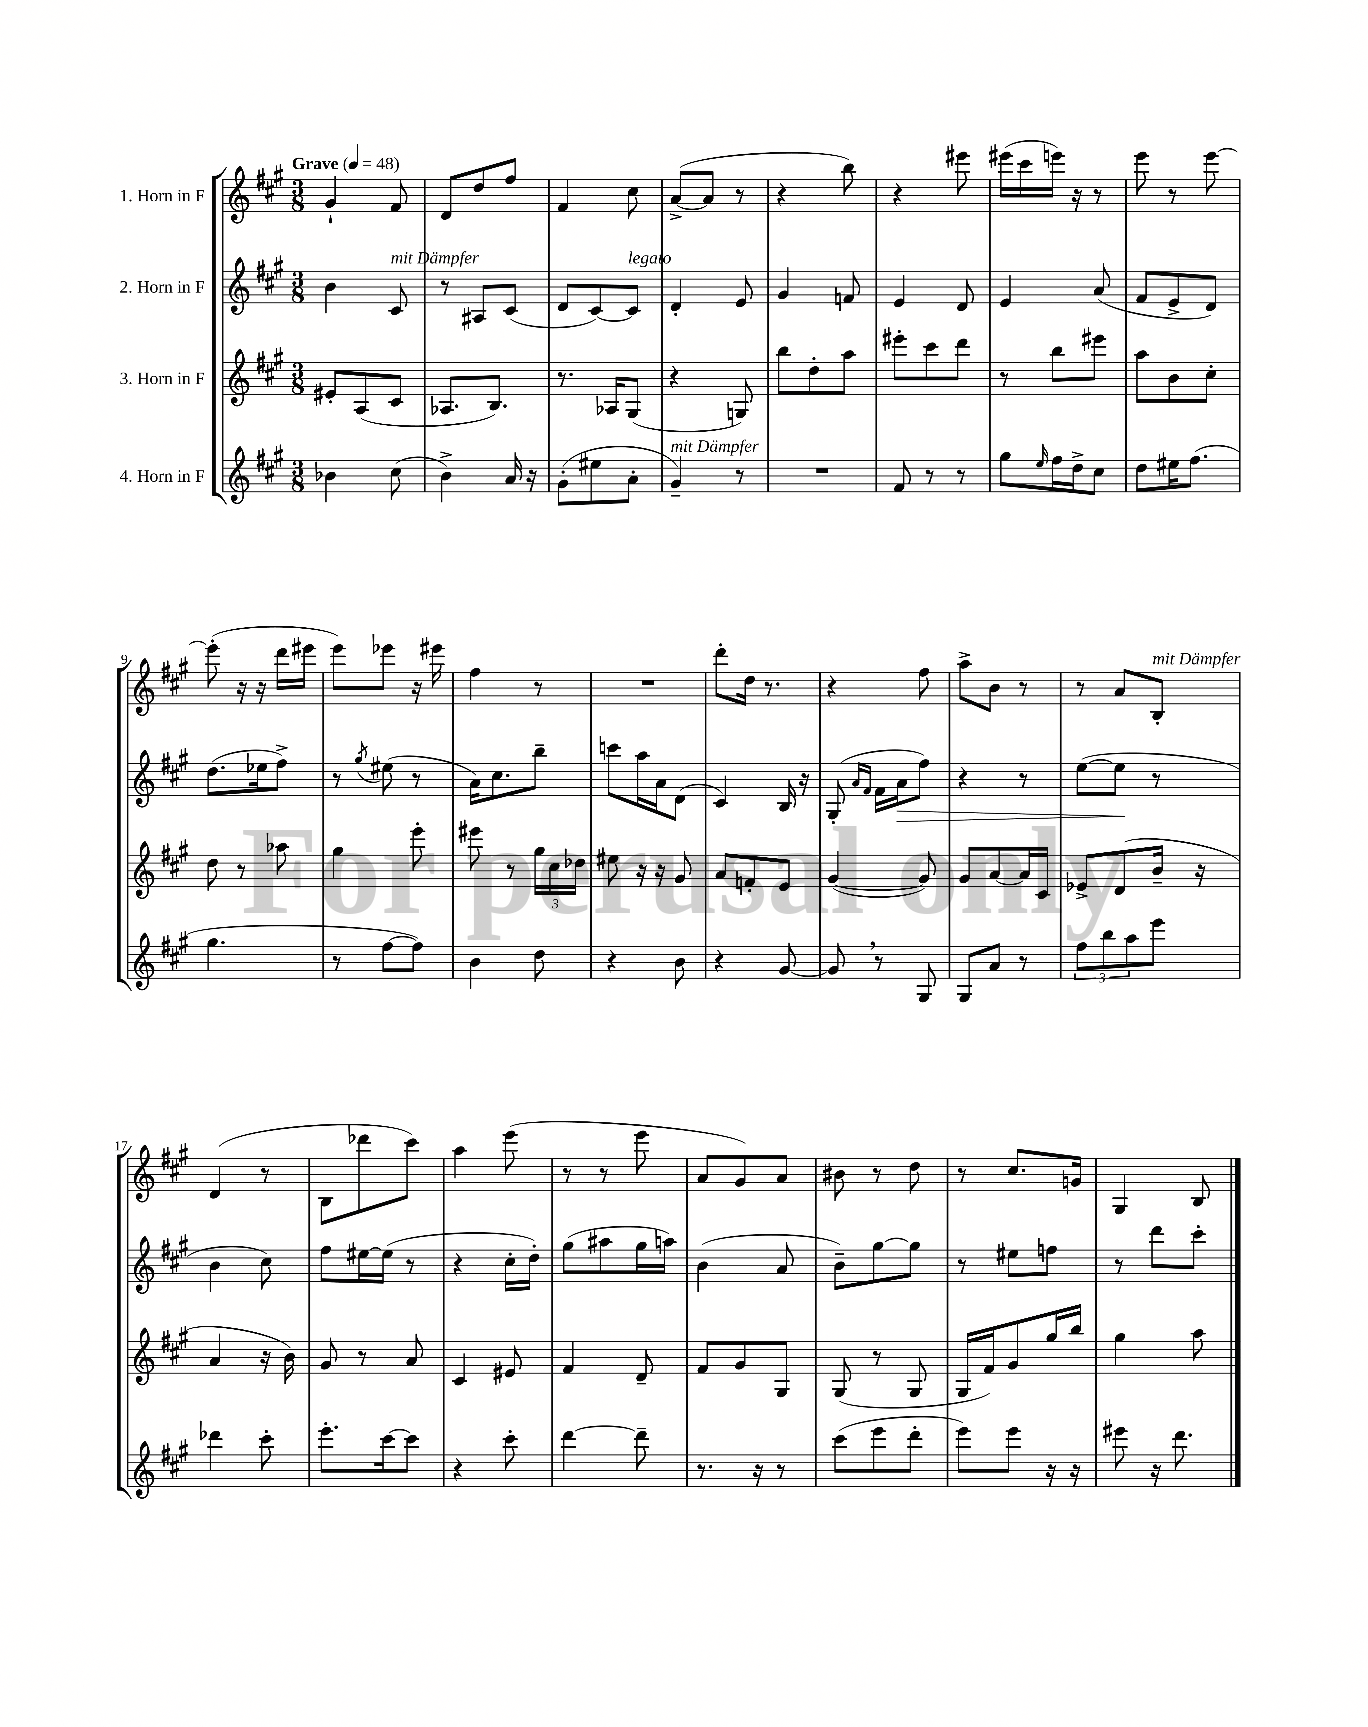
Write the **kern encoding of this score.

**kern	**kern	**kern	**kern
*staff4	*staff3	*staff2	*staff1
*clefG2	*clefG2	*clefG2	*clefG2
*k[f#c#g#]	*k[f#c#g#]	*k[f#c#g#]	*k[f#c#g#]
*M3/8	*M3/8	*M3/8	*M3/8
*MM48	*MM48	*MM48	*MM48
4b-\	8e#'/L	4b\	4g#`/
.	(8A/	.	.
(8cc#\	8c#/J	8c#/	8f#/
=	=	=	=
4b^\)	8.A-/L	8r	8d/L
.	.	8A#/L	8dd/
.	8.B/J)	.	.
16a/	.	(8c#/J	8ff#/J
16r	.	.	.
=	=	=	=
(8g#'\L	8.r	8d/L	4f#/
8ee#\	.	[8c#/)	.
.	16A-/LK	.	.
8a'\J	(8G#/J	8c#/]J	8cc#\
=	=	=	=
4g#~/)	4r	4d'/	([8a^/L
.	.	.	8a/]J
8r	8G/)	8e/	8r
=	=	=	=
4.r	8bb\L	4g#/	4r
.	8dd'\	.	.
.	8aa\J	8f/	8bb\)
=	=	=	=
8f#/	8eee#'\L	4e/	4r
8r	8ccc#\	.	.
8r	8ddd\J	8d/	8eee#\
=	=	=	=
8gg#\L	8r	4e/	(16eee#\LL
.	.	.	16ccc#\
16qqee/	.	.	.
16ff#\L	8bb\L	.	16eee\JJ)
16dd^\J	.	.	16r
8cc#\J	8eee#\J	(8a/	8r
=	=	=	=
8dd\L	8aa\L	8f#/L	8eee\
16ee#\K	8b\	8e^/	8r
(8.ff#\J	.	.	.
.	8cc#'\J	8d/J)	[8eee\
=	=	=	=
4.gg#\	8dd\	(8.dd\L	(8eee'\]
.	8r	.	16r
.	.	16ee-\k	16r
.	8aa-\	8ff#^\J)	16ddd\LL
.	.	.	16eee#\JJ
=	=	=	=
8r	4gg#\	8r	8eee\L)
.	.	8qgg#/	.
[8ff#\L	.	(8ee#\	8eee-\J
8ff#\]J)	8eee'\	8r	16r
.	.	.	16eee#\
=	=	=	=
4b\	8eee#\	16a\LK)	4ff#\
.	.	8.cc#\	.
.	8r	.	.
8dd\	24gg#\LL	8bb~\J	8r
.	24cc#\	.	.
.	24dd-\JJ	.	.
=	=	=	=
4r	8ee#\	8ccc\L	4.r
.	16r	16aa\L	.
.	16r	16a\J	.
8b\	8g#/	(8d\J	.
=	=	=	=
4r	8a/L	4c#/)	8ddd'\L
.	8f'/	.	16dd\Jk
.	.	.	8.r
[8g#/	8e/J	16B/	.
.	.	16r	.
=	=	=	=
8g#/]	([4g#/	(8G#'/	4r
.	.	16qqa/LL	.
.	.	16qqf#/JJ	.
8r	.	16f#\LL	.
.	.	16a\J	.
8G#/	8g#/])	8ff#\J)	8ff#\
=	=	=	=
8G#/L	8g#/L	4r	8aa^\L
8a/J	[8a/	.	8b\J
8r	16a/]L	8r	8r
.	16c#/JJ	.	.
=	=	=	=
12ff#\L	8e-^/L	([8ee\L	8r
12bb\	.	.	.
.	(8d/	8ee\]J	8a/L
12aa\	.	.	.
8eee\J	16b~/Jk	8r	8B'/J
.	16r	.	.
=	=	=	=
4ddd-\	4a/	4b\	(4d/
8ccc#'\	16r	8cc#\)	8r
.	16b\)	.	.
=	=	=	=
8.eee'\L	8g#/	8ff#\L	8B\L
.	8r	[16ee#\L	8ddd-\
[16ccc#\k	.	(16ee#\]JJ	.
8ccc#\]J	8a/	8r	8ccc#\J)
=	=	=	=
4r	4c#/	4r	4aa\
8ccc#'\	8e#/	16cc#'\LL	(8eee\
.	.	16dd'\JJ)	.
=	=	=	=
[4ddd\	4f#/	(8gg#\L	8r
.	.	8aa#\	8r
8ddd~\]	8d~/	16gg#\L	8eee\
.	.	16aa\JJ)	.
=	=	=	=
8.r	8f#/L	(4b\	8a/L
.	8g#/	.	8g#/)
16r	.	.	.
8r	8G#/J	8a/	8a/J
=	=	=	=
(8ccc#\L	(8G#/	8b~\L)	8b#\
8eee\	8r	[8gg#\	8r
8ddd'\J	8G#/	8gg#\]J	8dd\
=	=	=	=
8eee\L)	16G#/LL	8r	8r
.	16f#/J)	.	.
8eee\J	8g#/	8ee#\L	8.cc#/L
16r	16gg#/L	8ff\J	.
16r	16bb/JJ	.	16g/Jk
=	=	=	=
8eee#\	4gg#\	8r	4G#/
16r	.	8ddd\L	.
8.ddd\	.	.	.
.	8aa\	8ccc#'\J	8B/
==	==	==	==
*-	*-	*-	*-
